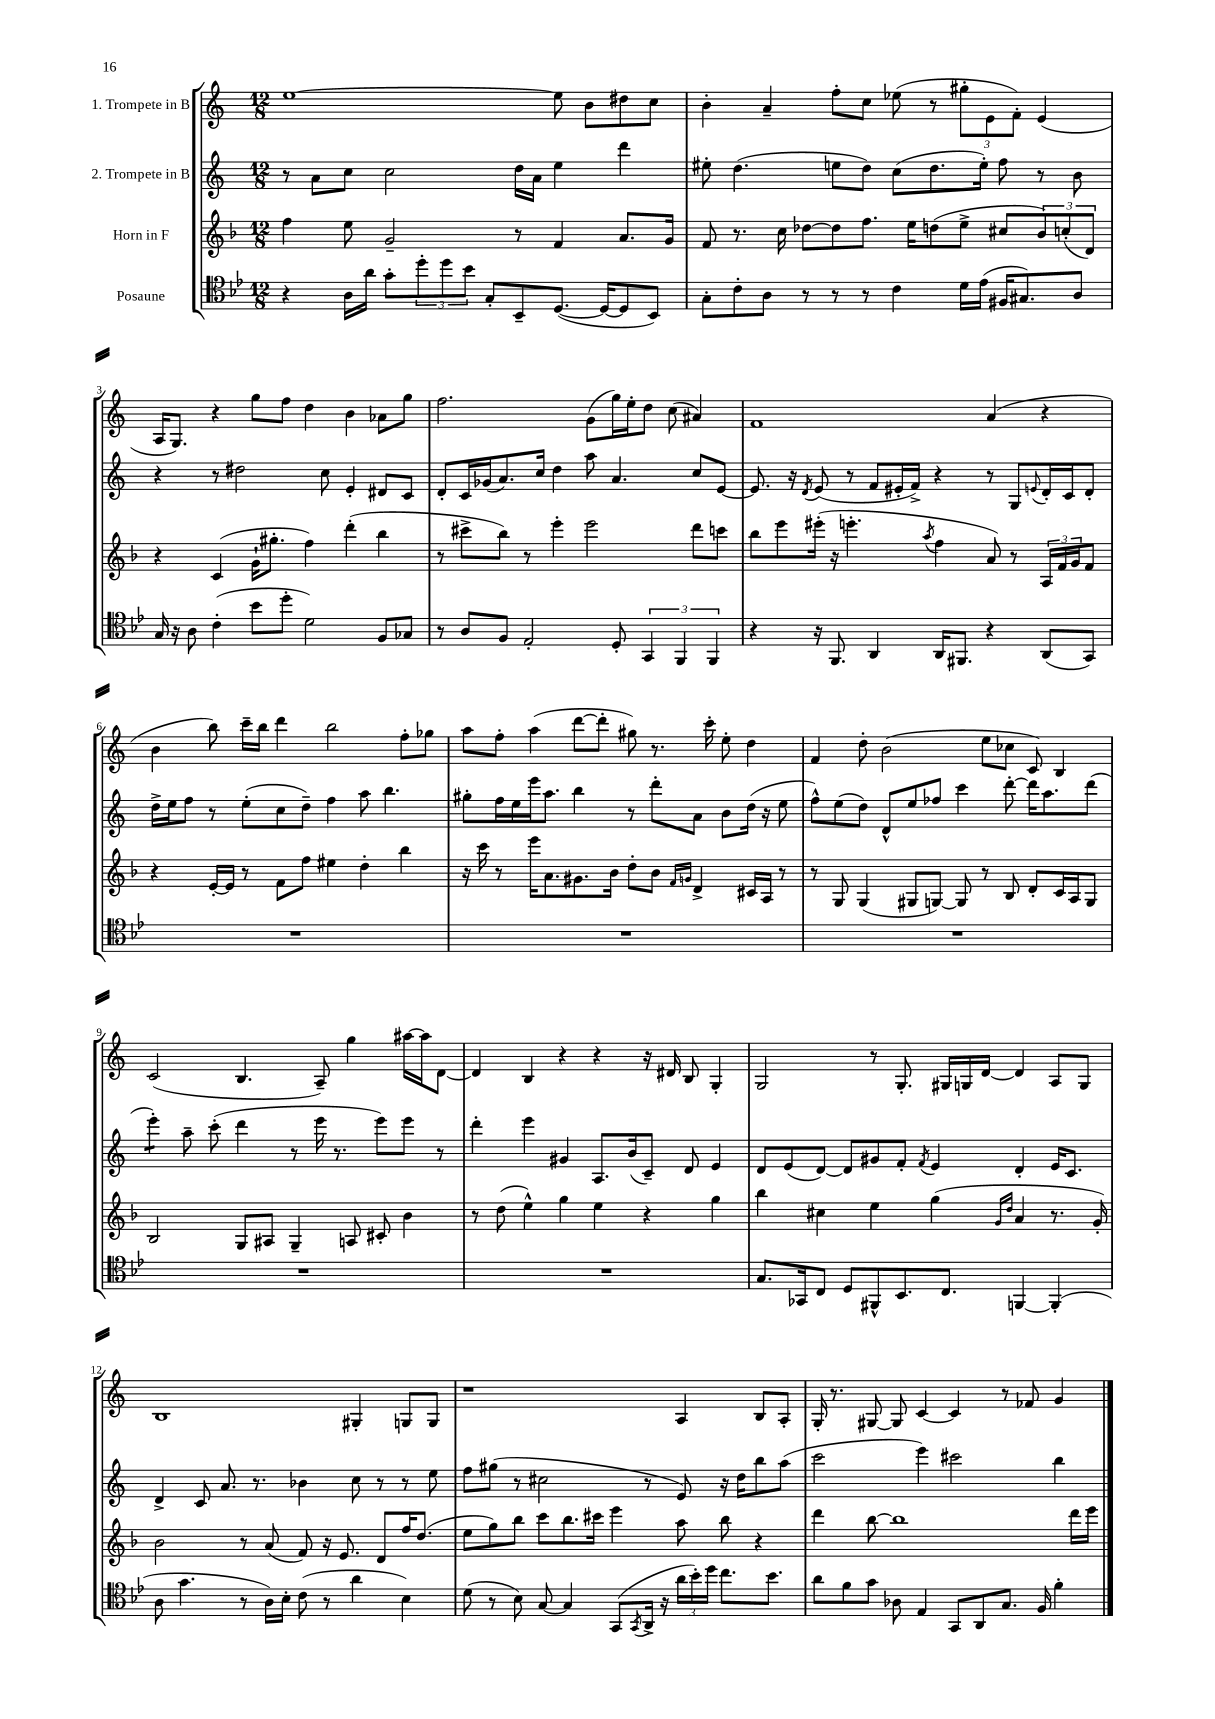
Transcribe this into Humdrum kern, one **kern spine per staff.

**kern	**kern	**kern	**kern
*staff4	*staff3	*staff2	*staff1
*clefC4	*clefG2	*clefG2	*clefG2
*k[b-e-]	*k[b-]	*k[]	*k[]
*M12/8	*M12/8	*M12/8	*M12/8
4r	4ff	8r	[1ee
.	.	8a	.
16A	8ee	8cc	.
16a	.	.	.
8g'	2g~	2cc	.
12dd'	.	.	.
12dd	.	.	.
12b-	.	.	.
8G'	.	.	.
8BB-~	8r	16dd	.
.	.	16a	.
([8.D	4f	4ee	8ee]
.	.	.	8b
16D_	.	.	.
8D]	8.a	4ddd	8dd#
8BB-)	.	.	8cc
.	16g	.	.
=	=	=	=
8G'	8f	8ee#'	4b'
8c'	8.r	(4.dd	.
8A	.	.	4a~
.	16cc	.	.
8r	[8dd-	.	.
8r	8dd-]	8ee	8ff'
8r	8.ff	8dd)	8cc
4c	.	(8cc	(8ee-
.	16ee	.	.
.	(8dd	8.dd	8r
16d	8ee^	.	12gg#'
(16e-	.	16ee')	.
.	.	.	12e
16F#	8cc#	8ff	.
.	.	.	12f')
8.G#)	.	.	.
.	12b-)	8r	(4e
.	(12cc'	.	.
8A	.	8b	.
.	12d)	.	.
=	=	=	=
16G	4r	4r	16A
16r	.	.	8.G)
8A	.	.	.
(4c'	(4c	8r	4r
.	.	2dd#	.
8b-	16g`	.	8gg
.	8.gg#'	.	.
8dd'	.	.	8ff
2d)	4ff)	.	4dd
.	.	8cc	.
.	(4ddd'	4e'	4b
8F	4bb-	8d#	8a-
8G-	.	8c	8gg
=	=	=	=
8r	8r	8d'	2.ff
8A	8ccc#^	16c	.
.	.	(16g-	.
8F	8bb-)	8.a)	.
2E-'	8r	.	.
.	.	16cc	.
.	4eee'	4dd	.
.	2eee	8aa	(8g
8D'	.	4.a	16gg)
.	.	.	16ee'
6GG	.	.	8dd
.	.	.	(8cc
6FF	.	.	.
.	8ddd	8cc	4a#)
6FF	.	.	.
.	8ccc	[8e	.
=	=	=	=
4r	8bb-	8.e]	1f
.	8eee	.	.
.	.	16r	.
.	.	8qd	.
16r	(16eee#'	(8e	.
8.FF	16r	.	.
.	4.eee'	8r	.
4AA	.	8f	.
.	.	16e#'	.
.	.	16f^)	.
.	8qaa	.	.
16AA	4ff	4r	.
8.FF#	.	.	.
4r	8a)	8r	(4a
.	8r	8G	.
.	.	8qqe	.
(8AA	24A	16d'	4r
.	24f	.	.
.	.	16c	.
.	24g	.	.
8GG)	8f	8d'	.
=	=	=	=
1.r	4r	16dd^	4b
.	.	16ee	.
.	.	8ff	.
.	[16e'	8r	8bb)
.	16e]	.	.
.	8r	(8ee'	16ccc~
.	.	.	16bb
.	8f	8cc	4ddd
.	8ff	8dd~)	.
.	4ee#	4ff	2bb
.	4dd'	8aa	.
.	.	4.bb	.
.	4bb-	.	8ff'
.	.	.	8gg-
=	=	=	=
1.r	16r	8gg#'	8aa
.	16ccc	.	.
.	8r	16ff	8ff'
.	.	16ee	.
.	16eee	16eee	(4aa
.	8.a	8.aa	.
.	8.g#	4bb	[8ddd
.	.	.	8ddd']
.	16b-	.	.
.	8dd'	8r	8gg#)
.	8b-	8ddd'	8.r
.	16qqf	.	.
.	16qqg	.	.
.	4d^	8a	.
.	.	.	16ccc'
.	.	8b	8ee'
.	16c#	(16dd	4dd
.	16A	16r	.
.	8r	8ee	.
=	=	=	=
1.r	8r	8ff^^)	4f
.	8G	(8ee	.
.	(4G	8dd)	8dd'
.	.	8d^^	(2b
.	8G#	8ee	.
.	[8G)	8ff-	.
.	8G]	4ccc	.
.	8r	.	8ee
.	8B-	[8ddd'	8cc-
.	8d'	16ddd]	8c)
.	.	8.aa	.
.	16c	.	4B
.	16A	.	.
.	8G	(8ddd	.
=	=	=	=
1.r	2B-	4eee')	(2c
.	.	8aa~	.
.	.	(8ccc'	.
.	8G	4ddd	4.B
.	8A#	.	.
.	4G~	8r	.
.	.	16eee	8A~)
.	.	8.r	.
.	8A	.	4gg
.	8c#'	8eee)	.
.	4b-	8eee	[16aa#
.	.	.	16aa#]
.	.	8r	[8d
=	=	=	=
1.r	8r	4ddd'	4d]
.	(8dd	.	.
.	4ee^^)	4eee	4B
.	4gg	4g#	4r
.	4ee	8.A	4r
.	.	(16b	.
.	4r	8c~)	16r
.	.	.	16d#
.	.	8d	8B
.	4gg	4e	4G'
=	=	=	=
8.G	4bb-	8d	2G
.	.	(8e	.
16GG-	.	.	.
8C	4cc#	[8d)	.
8D	.	8d]	.
8FF#^^	4ee	8g#	8r
8.BB-	.	8f'	8.G'
.	.	8qf	.
.	(4gg	4e	.
8.C	.	.	16G#
.	.	.	16G
.	.	.	[16d
.	16qqg	.	.
.	16qqdd	.	.
[4FF	4a	4d'	4d]
(4FF']	8.r	16e	8A
.	.	8.c	.
.	.	.	8G
.	16g')	.	.
=	=	=	=
8A	2b-	4d^	1B
4.g	.	.	.
.	.	8c	.
.	.	8.a	.
8r	8r	.	.
.	.	8.r	.
16A)	(8a	.	.
16B-'	.	.	.
(8c	8f)	4b-	.
8r	16r	.	.
.	8.e	.	.
4a	.	8cc	4G#'
.	8d	8r	.
4B-)	16ff	8r	8G
.	(8.dd	.	.
.	.	8ee	8G
=	=	=	=
(8d	8ee	8ff	1r
8r	8gg)	(8gg#	.
8B-)	8bb-	8r	.
[8G	8ccc	2cc#	.
4G]	8.bb-	.	.
.	16ccc#	.	.
(8GG	4eee	.	.
8qGG	.	.	.
16AA^	.	8r	.
16r	.	.	.
24a	8aa	8e)	4A
24b-')	.	.	.
24dd	.	.	.
8.cc	8bb-	16r	.
.	.	16dd	.
.	4r	8bb	8B
8.b-	.	.	.
.	.	(8aa	8A'
=	=	=	=
8a	4ddd	2ccc	16G'
.	.	.	8.r
8f	.	.	.
8g	[8bb-	.	[8G#
8A-	1bb-]	.	8G#]
4E-	.	4eee)	[4c
8GG	.	2ccc#	4c]
8AA	.	.	.
8.G	.	.	8r
.	.	.	8f-
16F	.	.	.
4f'	.	4bb	4g
.	16ddd	.	.
.	16eee	.	.
==	==	==	==
*-	*-	*-	*-
